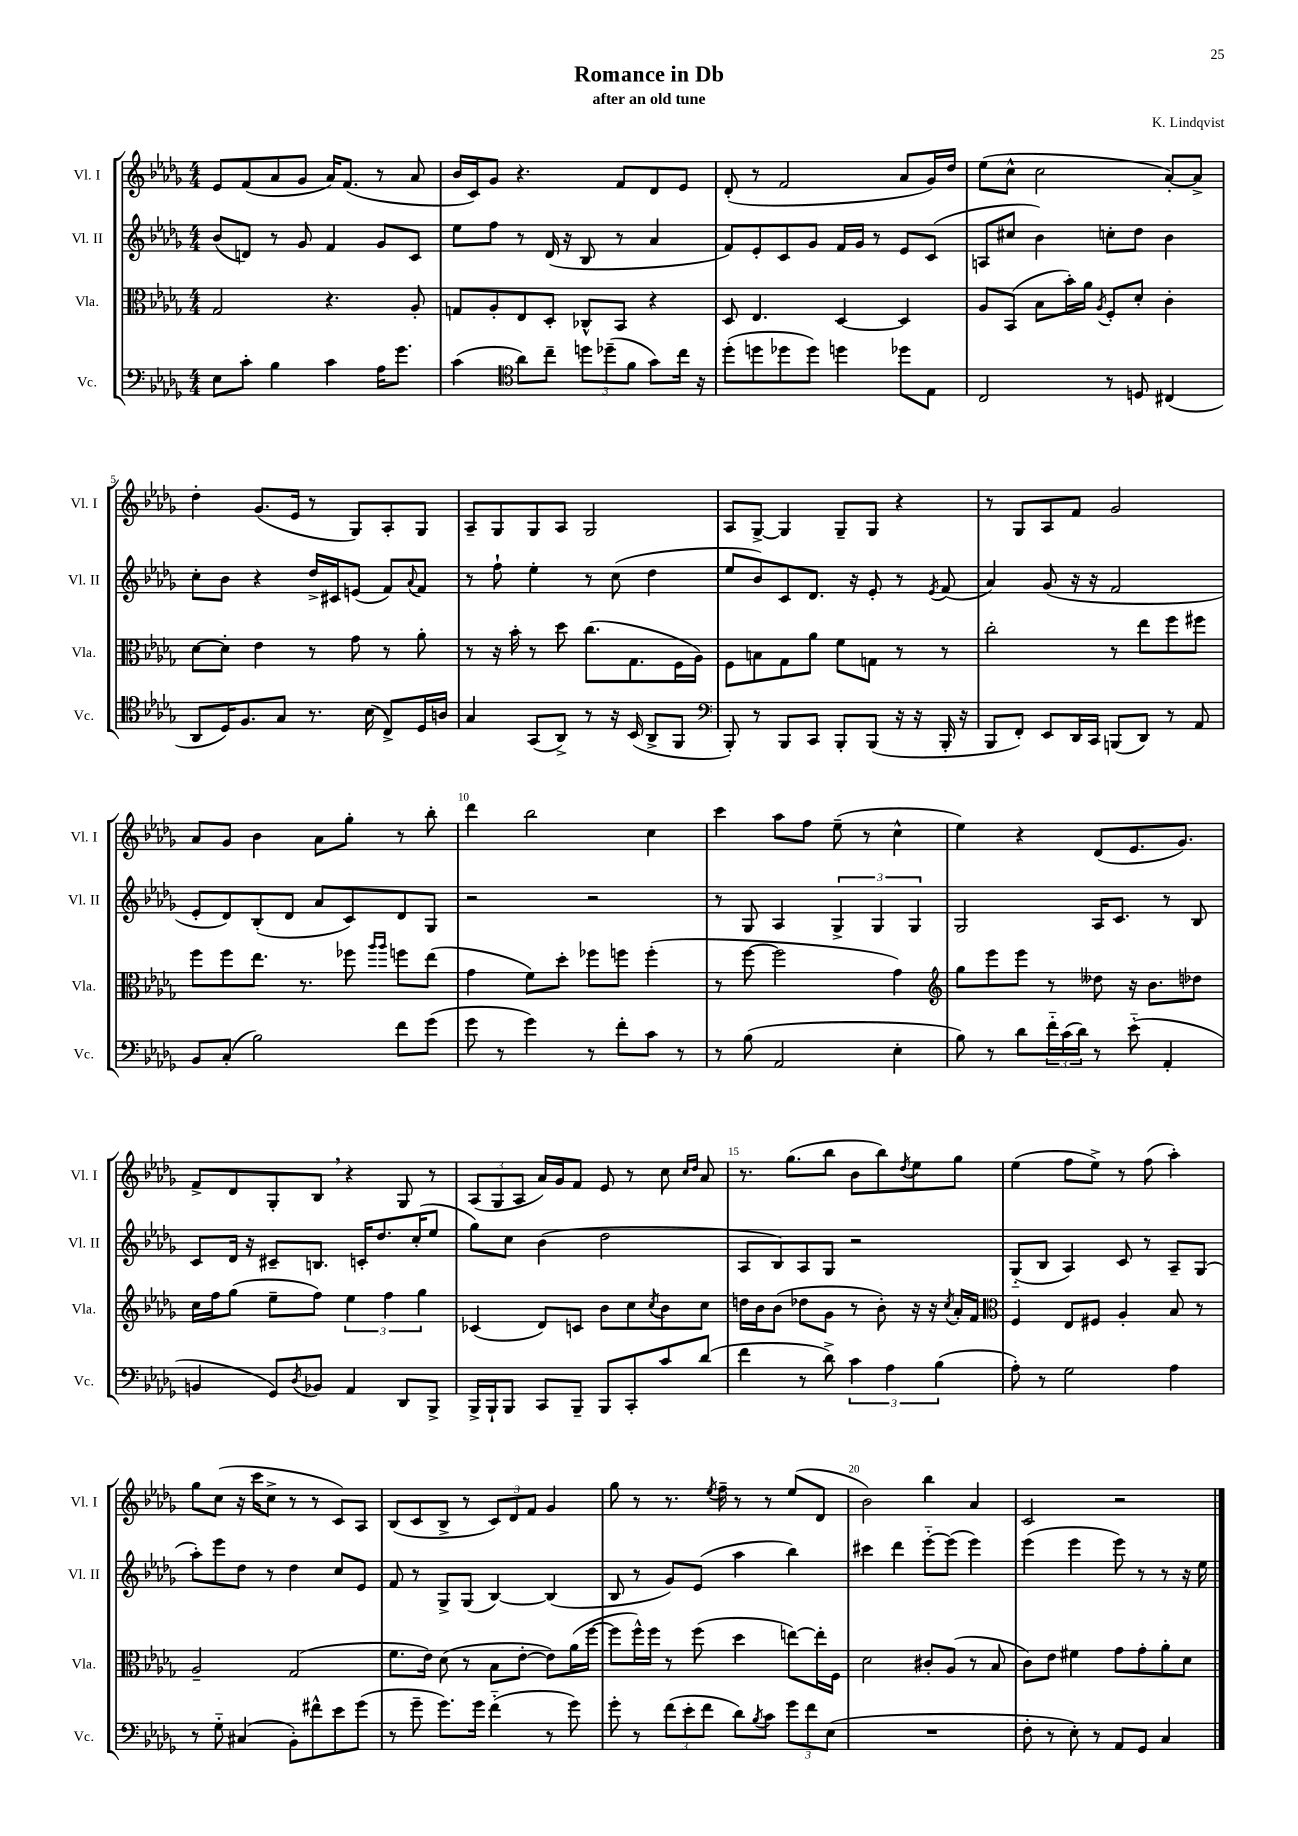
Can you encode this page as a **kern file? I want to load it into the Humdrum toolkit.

**kern	**kern	**kern	**kern
*staff4	*staff3	*staff2	*staff1
*clefF4	*clefC3	*clefG2	*clefG2
*k[b-e-a-d-g-]	*k[b-e-a-d-g-]	*k[b-e-a-d-g-]	*k[b-e-a-d-g-]
*M4/4	*M4/4	*M4/4	*M4/4
8E-	2G-	(8b-	8e-
8c'	.	8d)	(8f
4B-	.	8r	8a-
.	.	8g-	8g-
4c	4.r	4f	16a-)
.	.	.	(8.f
16A-	.	8g-	8r
8.g-	.	.	.
.	8A-'	8c	8a-
=	=	=	=
(4c	8G	8ee-	16b-
.	.	.	16c)
.	8A-'	8ff	8g-
*clefC4	*	*	*
8a-)	8E-	8r	4.r
8cc~	8D-'	(16d-	.
.	.	16r	.
12dd	8C-^^	8B-	.
(12dd-~	.	.	.
.	8BB-	8r	8f
12f	.	.	.
8g-)	4r	4a-	8d-
16cc	.	.	8e-
16r	.	.	.
=	=	=	=
(8dd-'	8D-	8f)	(8d-'
8dd	4.E-	8e-'	8r
8dd-	.	8c	2f
8dd-)	.	8g-	.
4dd	[4D-	16f	.
.	.	16g-	.
.	.	8r	.
8dd-	4D-]	8e-	8a-
8E-	.	(8c	16g-)
.	.	.	16dd-
=	=	=	=
2C	8A-	8A	(8ee-
.	(8BB-	8cc#	8cc^^
.	8B-	4b-)	2cc
.	16b-')	.	.
.	16a-	.	.
.	8qA-	.	.
8r	8F'	8cc'	.
8D	8d-'	8dd-	.
(4C#	4c'	4b-	[8a-')
.	.	.	8a-^]
=	=	=	=
8AA-	[8d-	8cc'	4dd-'
16D-)	8d-']	8b-	.
8.F	.	.	.
.	4e-	4r	(8.g-
8G-	.	.	.
.	.	.	16e-
8.r	8r	16dd-^	8r
.	.	16c#	.
.	8g-	(8e	8G-)
(16B-	.	.	.
8C^)	8r	8f)	8A-'
.	.	8qqa-	.
16D-	8a-'	8f	8G-
16A	.	.	.
=	=	=	=
4G-	8r	8r	8A-~
.	16r	8ff`	8G-
.	16b-'	.	.
(8GG-	8r	4ee-'	8G-
8AA-^)	8dd-	.	8A-
8r	(8.cc	8r	2G-
16r	.	(8cc	.
(16BB-	8.G-	.	.
8AA-^	.	4dd-	.
8FF	16F	.	.
.	16A-)	.	.
=	=	=	=
*clefF4	*	*	*
8BBB-')	8F	8ee-	8A-
8r	8B	8b-)	[8G-^
8BBB-	8G-	8c	4G-]
8CC	8a-	8.d-	.
8BBB-'	8f	.	8G-~
.	.	16r	.
(8BBB-	8G	8e-'	8G-
16r	8r	8r	4r
16r	.	.	.
.	.	8qe-	.
16BBB-'	8r	(8f	.
16r	.	.	.
=	=	=	=
8BBB-	2cc'	4a-)	8r
8FF')	.	.	8G-
8EE-	.	(8g-	8A-
16DD-	.	16r	8f
16CC	.	16r	.
(8BBB	8r	2f	2g-
8DD-)	8ee-	.	.
8r	8ff	.	.
8AA-	8ff#	.	.
=	=	=	=
8BB-	8ff	8e-'	8a-
(8C'	8ff	8d-)	8g-
2B-)	8.ee-	(8B-'	4b-
.	.	8d-	.
.	8.r	.	.
.	.	8a-	8a-
.	8ff-	8c)	8gg-'
.	16qqaa-	.	.
.	16qqaa-	.	.
8f	8ff	8d-	8r
(8g-	(8ee-	8G-	8bb-'
=	=	=	=
8g-	4g-	2r	4ddd-
8r	.	.	.
4g-)	8f)	.	2bb-
.	8dd-'	.	.
8r	8ff-	2r	.
8f'	8ff	.	.
8c	(4ff'	.	4cc
8r	.	.	.
=	=	=	=
8r	8r	8r	4ccc
(8B-	[8ff	8G-	.
2AA-	2ff]	4A-	8aa-
.	.	.	8ff
.	.	6G-^	(8ee-~
.	.	.	8r
.	.	6G-	.
4E-'	4g-)	.	4cc^^
.	.	6G-	.
=	=	=	=
*	*clefG2	*	*
8B-)	8gg-	2G-	4ee-)
8r	8eee-	.	.
8d-	8eee-	.	4r
24f'~	8r	.	.
(24c	.	.	.
24d-)	.	.	.
8r	8dd--	16A-	(8d-
.	.	8.c	.
(8e-'~	16r	.	8.e-
.	8.b-	.	.
4AA-'	.	8r	.
.	.	.	8.g-)
.	8dd-	8B-	.
=	=	=	=
4BB	16cc	8c	8f^
.	16ff	.	.
.	(8gg-	16d-	8d-
.	.	16r	.
8GG-)	8ee-~	8c#~	8G-'
8qD-	.	.	.
8BB-	8ff)	8.B	8B-
4AA-	6ee-	.	4r
.	.	16c'	.
.	.	8.dd-	.
.	6ff	.	.
8DD-	.	.	8G-
.	.	(16cc'	.
.	6gg-	.	.
8BBB-^	.	8ee-	8r
=	=	=	=
16BBB-^	(4c-	8gg-)	(12A-
16BBB-`	.	.	.
.	.	.	12G-
8BBB-	.	8cc	.
.	.	.	12A-
8CC	8d-)	(4b-	16a-)
.	.	.	16g-
8BBB-~	8c	.	8f
8BBB-	8b-	2dd-	8e-
8CC'	8cc	.	8r
.	8qcc	.	.
8c	8b-	.	8cc
.	.	.	16qqcc
.	.	.	16qqdd-
(8d-	8cc	.	8a-
=	=	=	=
4f	16dd	8A-	8.r
.	16b-	.	.
.	(8b-	8B-)	.
.	.	.	(8.gg-
8r	8dd-	8A-	.
8d-^)	8g-	8G-	8bb-
6c	8r	2r	8b-
.	8b-')	.	8bb-)
6A-	.	.	.
.	.	.	8qdd-
.	16r	.	8ee-
.	16r	.	.
(6B-	.	.	.
.	8qcc	.	.
.	16a-'	.	8gg-
.	16f	.	.
=	=	=	=
*	*clefC3	*	*
8A-')	4F	(8G-'~	(4ee-
8r	.	8B-	.
2G-	8E-	4A-)	8ff
.	8F#	.	8ee-^)
.	4A-'	8c	8r
.	.	8r	(8ff
4A-	8B-	8A-~	4aa-')
.	8r	(8G-	.
=	=	=	=
8r	2A-~	8aa-')	8gg-
8G-'~	.	8eee-	(8cc
(4C#	.	8dd-	16r
.	.	.	16ccc
.	.	8r	8cc^
8BB-')	(2G-	4dd-	8r
8f#^^	.	.	8r
8e-	.	8cc	8c)
(8g-	.	8e-	8A-
=	=	=	=
8r	8.f	8f	(8B-
8g-~	.	8r	8c
.	16e-)	.	.
8.g-)	(8d-	8G-^	8B-^
.	8r	(8G-	8r
16g-	.	.	.
(4f'~	8B-	[4B-)	12c)
.	.	.	12d-
.	[8e-'	.	.
.	.	.	12f
8r	8e-])	(4B-]	4g-
8g-)	(16a-	.	.
.	[16ff	.	.
=	=	=	=
8g-'	8ff]	8B-	8gg-
8r	16ff^^)	8r	8r
.	16ff	.	.
(12f	8r	8g-)	8.r
12e-'	.	.	.
.	(8ff	(8e-	.
12f	.	.	.
.	.	.	8qee-
.	.	.	16ff~
8d-)	4dd-	4aa-	8r
8qB-	.	.	.
8c	.	.	8r
12g-	[8ee)	4bb-)	(8ee-
12f	.	.	.
.	16ee']	.	8d-
(12E-	.	.	.
.	16F	.	.
=	=	=	=
1r	2d-	4ccc#	2b-)
.	.	4ddd-	.
.	8c#'	[8eee-'~	4bb-
.	(8A-	(8eee-]	.
.	8r	4eee-)	4a-
.	8B-	.	.
=	=	=	=
8F'	8c)	(4eee-	2c
8r	8e-	.	.
8E-')	4f#	4eee-	.
8r	.	.	.
8AA-	8g-	8eee-)	2r
8GG-	8g-'	8r	.
4C	8a-'	8r	.
.	8d-	16r	.
.	.	16ee-	.
==	==	==	==
*-	*-	*-	*-
